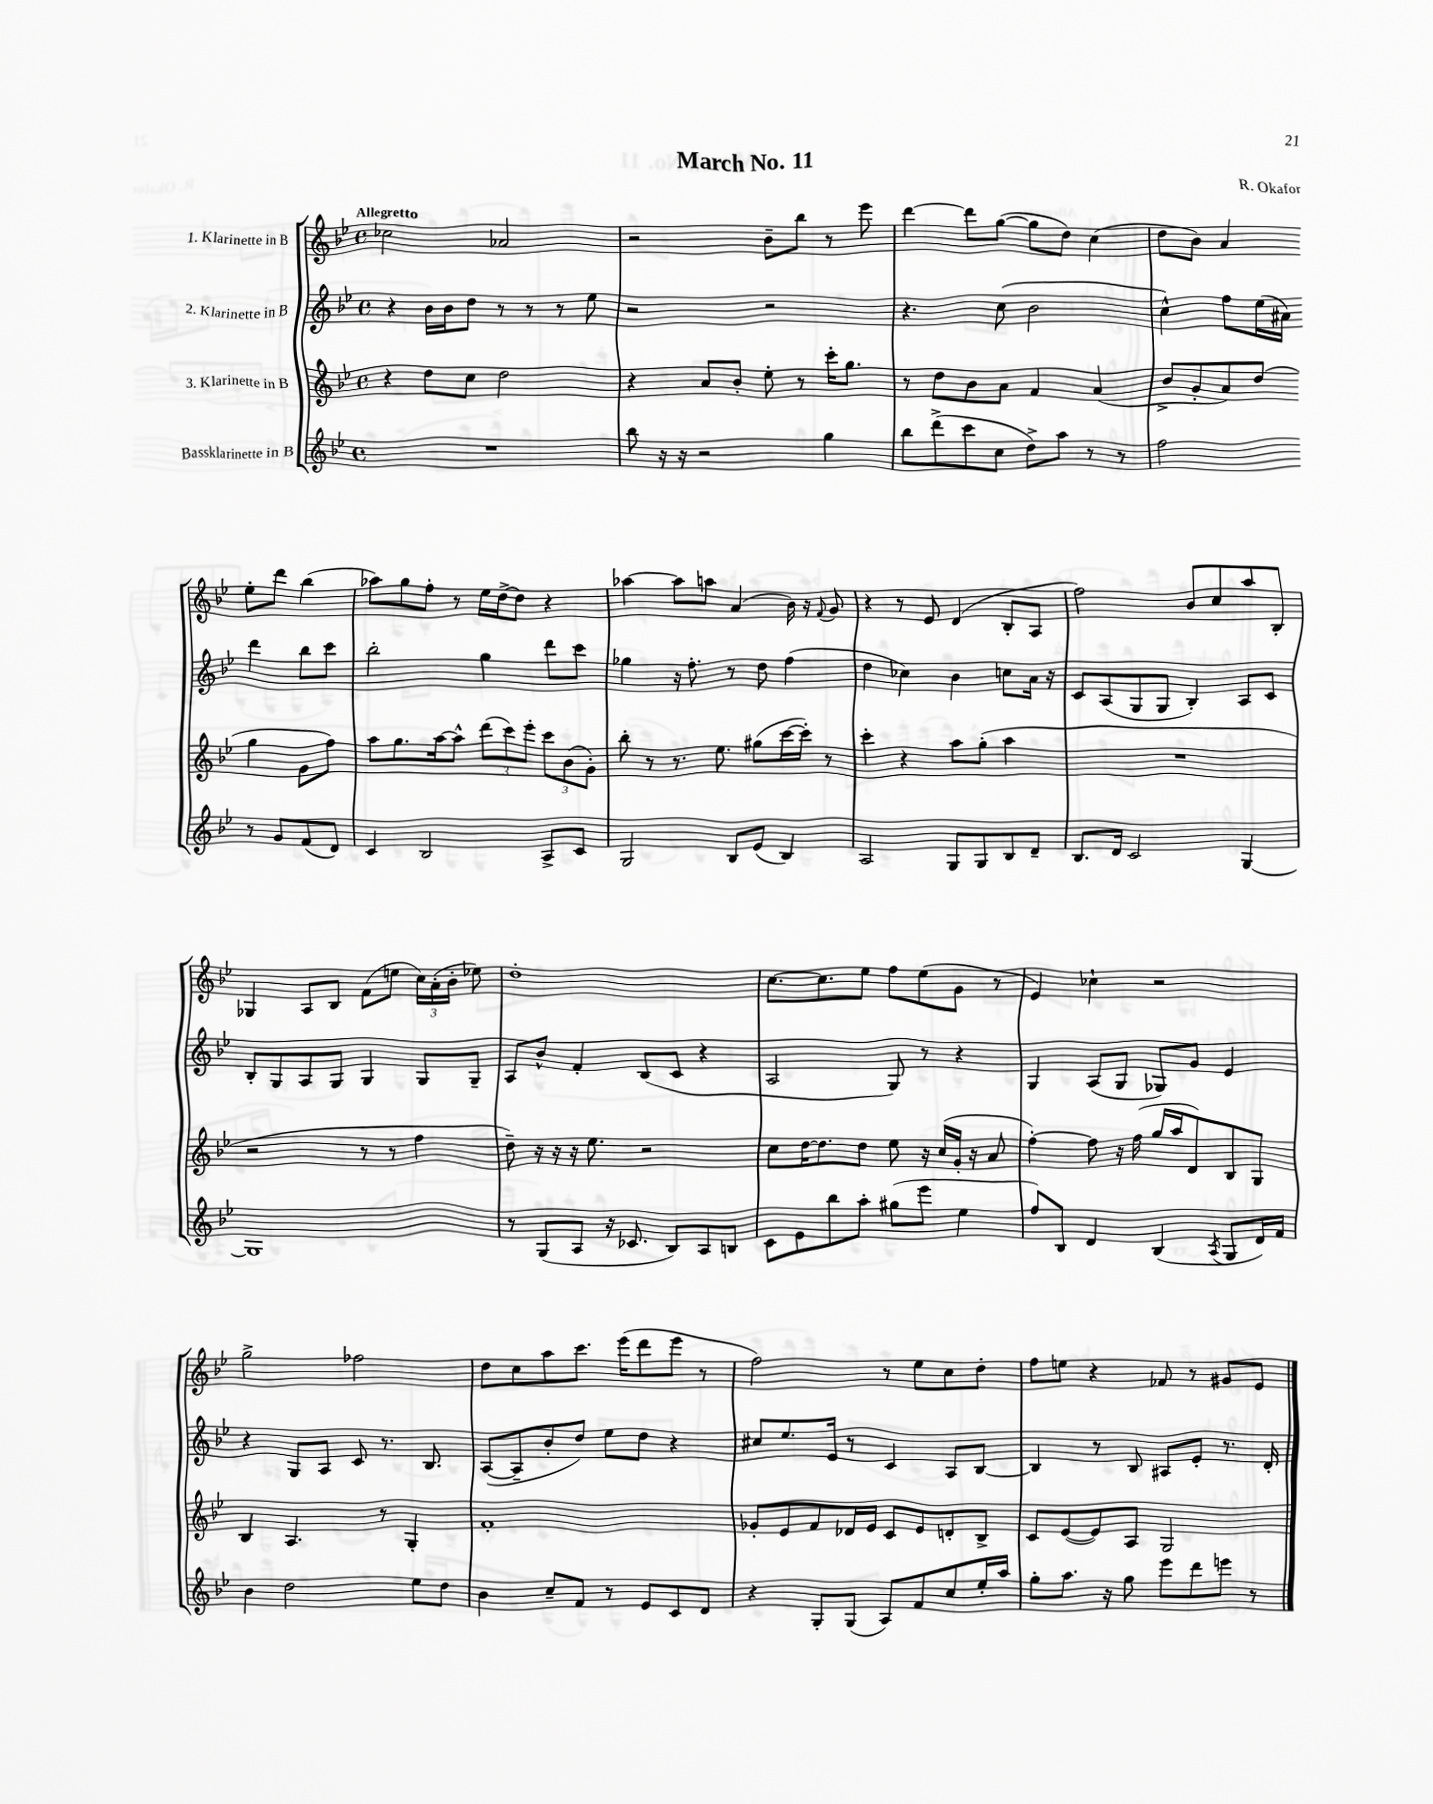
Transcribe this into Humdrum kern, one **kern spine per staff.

**kern	**kern	**kern	**kern
*part4	*part3	*part2	*part1
*staff4	*staff3	*staff2	*staff1
*I"Bassklarinette in B	*I"3. Klarinette in B	*I"2. Klarinette in B	*I"1. Klarinette in B
*clefG2	*clefG2	*clefG2	*clefG2
*k[b-e-]	*k[b-e-]	*k[b-e-]	*k[b-e-]
*M4/4	*M4/4	*M4/4	*M4/4
*met(c)	*met(c)	*met(c)	*met(c)
=1	=1	=1	=1
!	!	!	!LO:TX:a:B:t=Allegretto
1r	4r	4r	2cc-X\
.	8dd\L	16b-\LL	.
.	.	16b-\J	.
.	8cc\J	8dd\J	.
.	2dd\	8r	2a-X/
.	.	8r	.
.	.	8r	.
.	.	8ee-\	.
=2	=2	=2	=2
8bb-\	4r	2r	2r
16r	.	.	.
16r	.	.	.
2r	8a/L	.	.
.	8b-'/J	.	.
.	8ee-'\	2r	8b-~\L
.	8r	.	8bb-\J
4gg\	16ccc'\KL	.	8r
.	8.gg\J	.	.
.	.	.	8eee-\
=3	=3	=3	=3
8bb-\L	8r	4.r	[4ddd\
(8ddd^\	8dd\L	.	.
8ccc\	8b-\	.	8ddd\L]
8cc\J	8a\J	(8cc\	([8gg\J
8dd^\L)	4f/	2b-\	8gg\L]
8aa\J	.	.	8dd\J)
8r	(4a/	.	(4cc\
8r	.	.	.
=4	=4	=4	=4
2ff\	8b-^/L	4cc^^\)	8dd\L
.	8g'/	.	8b-\J)
.	8a/)	8ff\L	4a/
.	(8dd/J	(16ee-\L	.
.	.	16a#X\JJ)	.
8r	4gg\	4ddd\	8ee-'\L
8g/L	.	.	8ddd\J
(8f/	8g\L	8bb-\L	(4bb-\
8d/J)	8ff\J)	8ccc\J	.
!!LO:LB:g=z
=5	=5	=5	=5
4c/	8aa\L	2bb-'\	8aa-X\L)
.	8.gg\	.	8gg\
2B-/	.	.	8ff'\J
.	[16aa\k	.	.
.	8aa^^\J]	.	8r
.	(12ddd\L	4gg\	16ee-\LL
.	.	.	[16dd^\J
.	12ccc\)	.	.
.	.	.	8dd\J]
.	12eee-'\J	.	.
8A^/L	12ccc\L	8ddd\L	4r
.	(12b-\	.	.
8c/J	.	8ccc\J	.
.	12g'\J)	.	.
=6	=6	=6	=6
2G/	8bb-'\	4gg-X\	[4aa-X\
.	8r	.	.
.	8.r	16r	8aa-\L]
.	.	8.ff'\	.
.	.	.	8aan\J
.	8.ee-\	.	.
8B-/L	.	8r	(4a/
(8e-/J	(8gg#X\L	8dd\	.
4B-/)	[16ccc\L	(4ff\	16b-\)
.	16ccc'\JJ])	.	16r
.	.	.	8qqf/
.	8r	.	8g/
=7	=7	=7	=7
2A/	4ccc'\	4dd\	4r
.	4r	4cc-X\)	8r
.	.	.	8e-/
8G/L	8aa\L	4b-\	(4d/
8G/	(8gg'\J	.	.
8B-/	4aa\	8ccn\L	8B-'/L
8d~/J	.	16a\Jk	8A/J
.	.	16r	.
=8	=8	=8	=8
8.B-/L	1r	8c/L	2ff\)
.	.	(8A/	.
16d/Jk	.	.	.
2c/	.	8G/	.
.	.	8G/J	.
.	.	4B-'/)	8b-/L
.	.	.	8cc/
[4G/	.	8A/L	8aa/
.	.	8c/J	8B-'/J
!!LO:LB:g=z
=9	=9	=9	=9
1G]	2r	8B-'/L	4G-X/
.	.	8G/	.
.	.	8A/	8A/L
.	.	8G/J	8B-/J
.	8r	4G/	(8f\L
.	8r	.	8een\J
.	4ff\	8G/L	24cc\LL)
.	.	.	(24a'\
.	.	.	24b-'\JJ
.	.	8G~/J	8ee-X\)
=10	=10	=10	=10
8r	8dd~\)	8A/L	1dd'
(8G/L	16r	8b-^^/J	.
.	16r	.	.
8A/J	16r	4f'/	.
.	8.ee-\	.	.
16r	.	.	.
8.c-X/	.	.	.
.	2r	(8B-/L	.
8B-/L)	.	8c/J	.
8A/	.	4r	.
8Bn/J	.	.	.
=11	=11	=11	=11
8c\L	8cc\L	2A/	[8.cc\L
8e-\	[16dd\K	.	.
.	8.dd\]	.	8.cc\]
8bb-\	.	.	.
8aa'\J	8dd\J	.	8ee-\J
(8gg#X\L	8ee-\	8G/)	8ff\L
8eee-\J	16r	8r	(8ee-\
.	(16cc/LL	.	.
4ee-\	16g'/JJ	4r	8g\J
.	16r	.	.
.	8a/	.	8r
=12	=12	=12	=12
8ff/L)	[4ff'\)	4G/	4e-/)
8B-/J	.	.	.
4d/	8ff\]	(8A/L	4cc-X`\
.	16r	8G/J	.
.	(16ff\	.	.
(4B-/	16gg/LL	8G-X/L)	2r
.	16aa/J	.	.
.	8d/)	8g/J	.
8qA/	.	.	.
8G/L	8B-/	4e-/	.
16d/L)	8G/J	.	.
16f/JJ	.	.	.
!!LO:LB:g=z
=13	=13	=13	=13
4b-\	4B-/	4r	2gg^\
2dd\	4.A/	8G/L	.
.	.	8A/J	.
.	.	8c/	2ff-X\
.	8r	8.r	.
8ee-\L	4G'/	.	.
.	.	8.B-/	.
8dd\J	.	.	.
=14	=14	=14	=14
4b-\	1f'	([8A/L	8dd\L
.	.	8A~/]	8cc\
8cc~/L	.	8b-'/	8aa\
8f/J	.	8dd/J)	8.ccc\J
8r	.	8ee-\L	.
.	.	.	(16eee-\KL
8e-/L	.	8dd\J	8ddd\
8c/	.	4r	8eee-\J
8d/J	.	.	8r
=15	=15	=15	=15
4r	8g-X'/L	8cc#X/L	2ff\)
.	8e-/	8.ee-/	.
8G'/L	8f/	.	.
.	.	16e-/Jk	.
(8G/J	16d-X/L	8r	.
.	16e-/JJ	.	.
8A/L)	8c/L	4c/	8r
8f/	8e-/	.	8ee-\L
8cc/	8dn'/	8A/L	8cc\
16ee-'/L	8B-^/J	[8B-/J	8dd'\J
16aa/JJ	.	.	.
=16	=16	=16	=16
8gg'\L	8c/L	4B-/]	8ff\L
8.aa\J	([8e-/	.	8een\J
.	8e-/])	8r	4r
16r	.	.	.
8gg\	8A/J	8B-/	.
8eee-\L	2G/	8A#X/L	8f-X/
8ddd\	.	8e-'/J	8r
8eeen\J	.	8.r	8g#X/L
8r	.	.	8e-/J
.	.	16d'/	.
==	==	==	==
*-	*-	*-	*-
